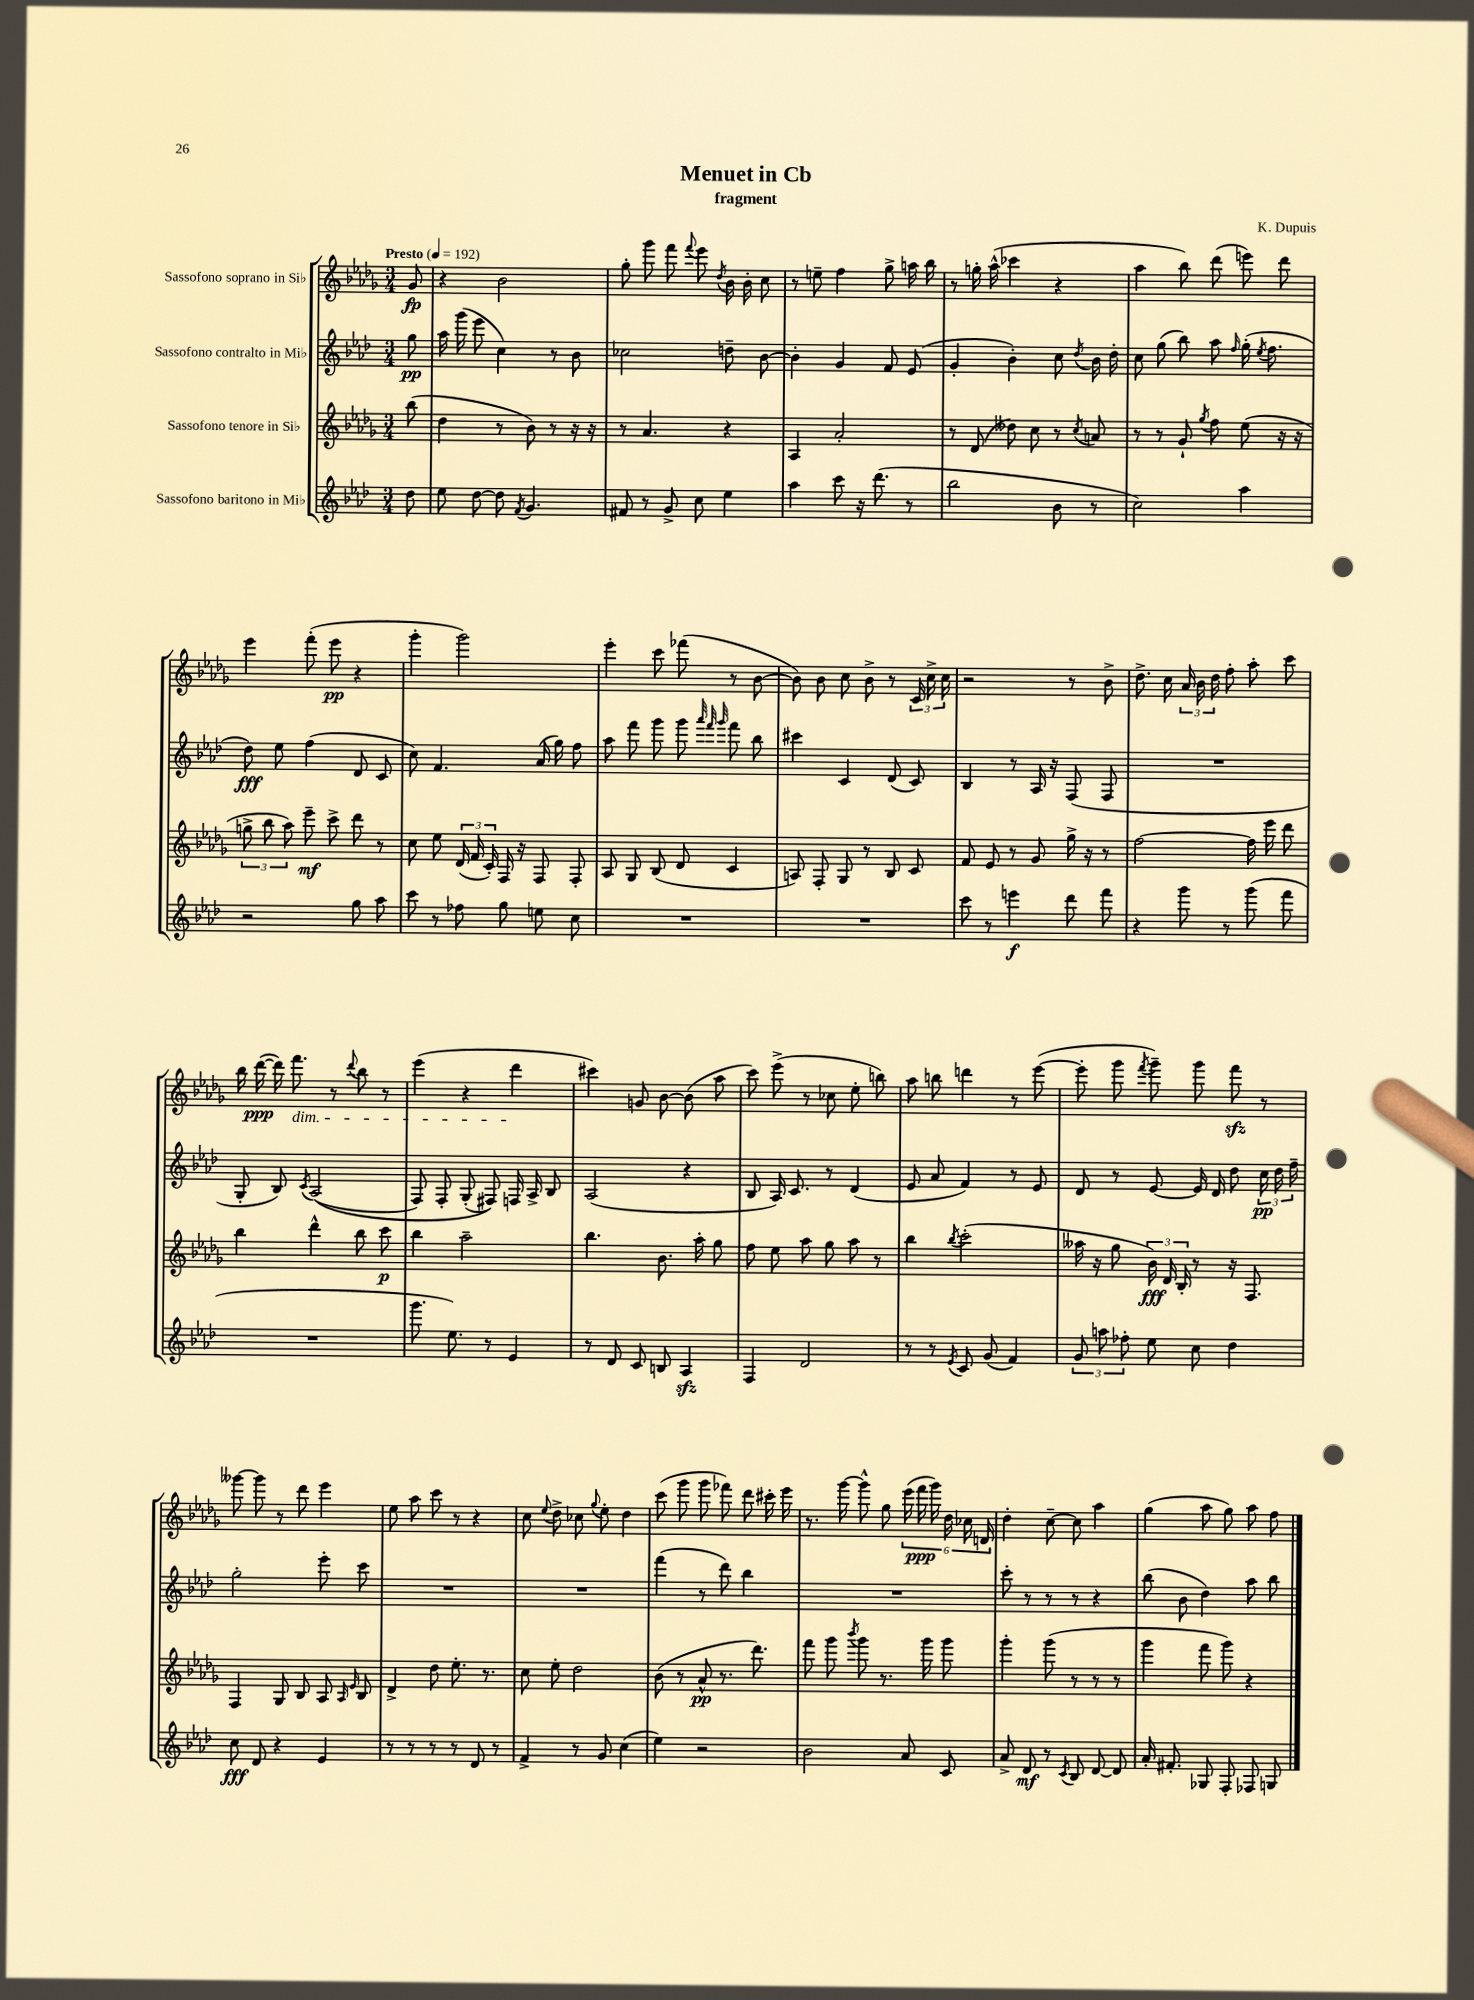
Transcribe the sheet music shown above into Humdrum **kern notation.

**kern	**dynam	**kern	**dynam	**kern	**dynam	**kern	**dynam
*part4	*part4	*part3	*part3	*part2	*part2	*part1	*part1
*staff4	*staff4	*staff3	*staff3	*staff2	*staff2	*staff1	*staff1
*I"Sassofono baritono in Mi♭	*	*I"Sassofono tenore in Si♭	*	*I"Sassofono contralto in Mi♭	*	*I"Sassofono soprano in Si♭	*
*clefG2	*	*clefG2	*	*clefG2	*	*clefG2	*
*k[b-e-a-d-]	*	*k[b-e-a-d-g-]	*	*k[b-e-a-d-]	*	*k[b-e-a-d-g-]	*
*M3/4	*	*M3/4	*	*M3/4	*	*M3/4	*
*MM192	*	*MM192	*	*MM192	*	*MM192	*
=	=	=	=	=	=	=	=
!	!	!	!	!	!	!LO:TX:a:B:t=Presto	!
8dd-\	.	(8bb-\	.	8gg\	pp	8g-/	fp
=1	=1	=1	=1	=1	=1	=1	=1
8ee-\	.	4dd-\	.	16aa-\	.	4r	.
.	.	.	.	(16ggg\	.	.	.
[8dd-\	.	.	.	8eee-\	.	.	.
8dd-\]	.	8r	.	4cc\)	.	2b-\	.
8qf/	.	.	.	.	.	.	.
4.g/	.	8b-\)	.	.	.	.	.
.	.	8r	.	8r	.	.	.
.	.	16r	.	8b-\	.	.	.
.	.	16r	.	.	.	.	.
=2	=2	=2	=2	=2	=2	=2	=2
8f#X/	.	8r	.	2cc-X\	.	8gg-'\	.
8r	.	4.a-/	.	.	.	8ggg-\	.
8g^/	.	.	.	.	.	8fff\	.
.	.	.	.	.	.	8qqfff/	.
8cc\	.	.	.	.	.	8eee-\	.
.	.	.	.	.	.	8qdd-/	.
4ee-\	.	4r	.	8ddn~\	.	16b-\	.
.	.	.	.	.	.	16b-'\	.
.	.	.	.	[8b-\	.	8cc\	.
=3	=3	=3	=3	=3	=3	=3	=3
4aa-\	.	4A-/	.	4b-'\]	.	8r	.
.	.	.	.	.	.	8een~\	.
8ccc\	.	2a-'/	.	4g/	.	4ff\	.
16r	.	.	.	.	.	.	.
(8.ddd-\	.	.	.	.	.	.	.
.	.	.	.	8f/	.	8gg-^\	.
8r	.	.	.	(8e-/	.	16aan\	.
.	.	.	.	.	.	16bb-\	.
=4	=4	=4	=4	=4	=4	=4	=4
2bb-\	.	8r	.	4g'/	.	8r	.
.	.	(8d-/	.	.	.	16ggn'\	.
.	.	.	.	.	.	(16aa-^^\	.
.	.	8dd--X\)	.	4b-'\)	.	4ccc-X\	.
.	.	8cc\	.	.	.	.	.
8b-\	.	8r	.	8cc\	.	4r	.
.	.	8qcc/	.	8qdd-/	.	.	.
8r	.	8an/	.	16b-\	.	.	.
.	.	.	.	16dd-'\	.	.	.
=5	=5	=5	=5	=5	=5	=5	=5
2cc\)	.	8r	.	8cc\	.	4aa-\	.
.	.	8r	.	(8gg\	.	.	.
.	.	8g-`/	.	8bb-\)	.	8bb-\)	.
.	.	8qgg-/	.	.	.	.	.
.	.	8ff\	.	8aa-\	.	(8ddd-\	.
.	.	.	.	16qqff/	.	.	.
4aa-\	.	(8ee-\	.	(16gg'\	.	8eeen\)	.
.	.	.	.	8qee-/	.	.	.
.	.	.	.	8.ff\	.	.	.
.	.	16r	.	.	.	8ddd-\	.
.	.	16r	.	.	.	.	.
!!LO:LB:g=z
=6	=6	=6	=6	=6	=6	=6	=6
2r	.	12ggn^\	.	8dd-\)	fff	4eee-\	.
.	.	12bb-\	.	.	.	.	.
.	.	.	.	8ee-\	.	.	.
.	.	12aa-\)	.	.	.	.	.
.	.	8eee-~\	mf	(4ff\	.	(8fff'\	.
.	.	8ccc^\	.	.	.	8eee-\	pp
8gg\	.	8ddd-\	.	8d-/	.	4r	.
8aa-\	.	8r	.	8c/	.	.	.
=7	=7	=7	=7	=7	=7	=7	=7
8ccc\	.	8cc\	.	8cc\)	.	4ggg-'\	.
8r	.	8ee-\	.	4.f/	.	.	.
8ff-X\	.	(24d-/	.	.	.	2ggg-\)	.
.	.	24f/	.	.	.	.	.
.	.	24c'/)	.	.	.	.	.
8gg\	.	16F/	.	.	.	.	.
.	.	16r	.	.	.	.	.
8een\	.	8F/	.	(16a-/	.	.	.
.	.	.	.	16gg\)	.	.	.
8cc\	.	8F'/	.	8ff\	.	.	.
=8	=8	=8	=8	=8	=8	=8	=8
2.r	.	8A-/	.	8aa-\	.	4eee-'\	.
.	.	8G-/	.	8fff\	.	.	.
.	.	(8B-/	.	8ggg\	.	8ccc\	.
.	.	8d-/	.	8ggg\	.	(8fff-X\	.
.	.	.	.	32qqaaa-/	.	.	.
.	.	.	.	32qqfff/	.	.	.
.	.	.	.	32qqggg/	.	.	.
.	.	4c/	.	8fff\	.	8r	.
.	.	.	.	8bb-\	.	[8b-\	.
=9	=9	=9	=9	=9	=9	=9	=9
2.r	.	8An/)	.	4ccc#X\	.	8b-\])	.
.	.	8F'/	.	.	.	8b-\	.
.	.	8G-/	.	4c/	.	8cc\	.
.	.	8r	.	.	.	8b-^\	.
.	.	8B-/	.	(8d-/	.	8r	.
.	.	8c/	.	8c/)	.	24c/	.
.	.	.	.	.	.	24cc^\	.
.	.	.	.	.	.	24cc\	.
=10	=10	=10	=10	=10	=10	=10	=10
8ccc\	.	8f/	.	4B-/	.	2r	.
8r	.	8e-/	.	.	.	.	.
4eeen\	f	8r	.	8r	.	.	.
.	.	8g-/	.	16A-/	.	.	.
.	.	.	.	16r	.	.	.
8ddd-\	.	16gg-^\	.	(8F/	.	8r	.
.	.	16r	.	.	.	.	.
8fff\	.	8r	.	8F/	.	8b-^\	.
=11	=11	=11	=11	=11	=11	=11	=11
4r	.	[2ff\	.	2.r	.	8.dd-^\	.
.	.	.	.	.	.	16cc\	.
8ggg\	.	.	.	.	.	24a-/	.
.	.	.	.	.	.	24b-\	.
.	.	.	.	.	.	24dd-\	.
8r	.	.	.	.	.	8ff'\	.
(8ggg\	.	16ff\]	.	.	.	8aa-'\	.
.	.	16eee-\	.	.	.	.	.
8fff\	.	8ddd-\	.	.	.	8ccc\	.
!!LO:LB:g=z
=12	=12	=12	=12	=12	=12	=12	=12
2.r	.	4bb-\	.	8G'/	.	16bb-\	.
.	.	.	.	.	.	([16ddd-\	ppp
.	.	.	.	8B-/)	.	16ddd-\])	.
!	!	!	!	!	!	!LO:TX:b:i:t=dim.	!
.	.	.	.	.	.	8.fff\	.
.	.	.	.	8qc/	.	.	.
.	.	4ddd-^^\	.	((2A-/	.	.	.
.	.	.	.	.	.	8r	.
.	.	.	.	.	.	8qqddd-/	.
.	.	8bb-\	.	.	.	8bb-\	.
.	.	8ccc\	p	.	.	8r	.
=13	=13	=13	=13	=13	=13	=13	=13
8.ggg\	.	4bb-\	.	8F/)	.	(4eee-\	.
.	.	.	.	8F'/	.	.	.
8.ee-\)	.	.	.	.	.	.	.
.	.	2aa-~\	.	(8G'/	.	4r	.
8r	.	.	.	8F#X/))	.	.	.
4e-/	.	.	.	16Fn/	.	4ddd-\	.
.	.	.	.	16A-^/	.	.	.
.	.	.	.	8B-/	.	.	.
=14	=14	=14	=14	=14	=14	=14	=14
8r	.	4.bb-\	.	(2A-/	.	4ccc#X\)	.
8d-/	.	.	.	.	.	.	.
8c/	.	.	.	.	.	8gn/	.
8Bn/	.	8.b-\	.	.	.	[8b-\	.
4A-zz/	.	.	.	4r	.	(8b-\]	.
.	.	16aa-'\	.	.	.	.	.
.	.	8gg-\	.	.	.	8aa-\	.
=15	=15	=15	=15	=15	=15	=15	=15
4F/	.	8ff\	.	8B-/	.	8ccc\)	.
.	.	8ee-\	.	16A-/)	.	(8eee-^\	.
.	.	.	.	8.c/	.	.	.
2d-/	.	8aa-\	.	.	.	8r	.
.	.	8gg-\	.	8r	.	8cc-X\	.
.	.	8aa-\	.	(4d-/	.	8ee-'\	.
.	.	8r	.	.	.	8bbn\)	.
=16	=16	=16	=16	=16	=16	=16	=16
8r	.	4bb-\	.	8e-/	.	8aa-\	.
8r	.	.	.	8a-/	.	8bbn\	.
8qe-/	.	8qbb-/	.	.	.	.	.
8c/	.	(2ccc'\	.	4f/)	.	4dddn\	.
(8g/	.	.	.	.	.	.	.
4f/)	.	.	.	8r	.	8r	.
.	.	.	.	8e-/	.	([8eee-\	.
=17	=17	=17	=17	=17	=17	=17	=17
12g/	.	16aa--X\	.	8d-/	.	8eee-'\]	.
.	.	16r	.	.	.	.	.
12aan\	.	.	.	.	.	.	.
.	.	8gg-\	.	8r	.	8ggg-\	.
12ff-X'\	.	.	.	.	.	.	.
.	.	.	.	.	.	8qfff/	.
8ee-\	.	24b-\)	fff	[8e-/	.	8ggg-~\)	.
.	.	24d-/	.	.	.	.	.
.	.	24B-'/	.	.	.	.	.
8cc\	.	8r	.	16e-/]	.	8ggg-\	.
.	.	.	.	16d-/	.	.	.
4dd-\	.	16r	.	8dd-\	.	8fffzz\	.
.	.	8.F/	.	.	.	.	.
.	.	.	.	24cc\	pp	8r	.
.	.	.	.	24dd-\	.	.	.
.	.	.	.	24ff~\	.	.	.
!!LO:LB:g=z
=18	=18	=18	=18	=18	=18	=18	=18
8cc\	fff	4F/	.	2gg'\	.	[8ggg--X\	.
8d-/	.	.	.	.	.	8ggg--\]	.
4r	.	8G-/	.	.	.	8r	.
.	.	8B-/	.	.	.	8ddd-\	.
4e-/	.	8A-/	.	8eee-'\	.	4eee-\	.
.	.	16qqA-/	.	.	.	.	.
.	.	16qqe-/	.	.	.	.	.
.	.	8B-/	.	8ccc\	.	.	.
=19	=19	=19	=19	=19	=19	=19	=19
8r	.	4d-^/	.	2.r	.	8ee-\	.
8r	.	.	.	.	.	8aa-\	.
8r	.	8dd-\	.	.	.	8ccc\	.
8r	.	8.ee-'\	.	.	.	8r	.
8d-/	.	.	.	.	.	4r	.
.	.	8.r	.	.	.	.	.
8r	.	.	.	.	.	.	.
=20	=20	=20	=20	=20	=20	=20	=20
4f^/	.	8cc\	.	2.r	.	8cc\	.
.	.	.	.	.	.	8qqee-/	.
.	.	8ee-'\	.	.	.	8dd-^\	.
8r	.	2dd-\	.	.	.	8cc-X\	.
.	.	.	.	.	.	8qqgg-/	.
8g/	.	.	.	.	.	8ee-'\	.
(4cc\	.	.	.	.	.	4dd-\	.
=21	=21	=21	=21	=21	=21	=21	=21
4ee-\)	.	(8b-\	.	(4fff\	.	(8ccc\	.
.	.	8r	.	.	.	8ggg-\	.
2r	.	8a-^^/	pp	8r	.	8ggg-\	.
.	.	8.r	.	8ddd-\)	.	8fff-X\)	.
.	.	.	.	4bb-\	.	8ddd-\	.
.	.	8.ddd-\)	.	.	.	.	.
.	.	.	.	.	.	16ccc#X'\	.
.	.	.	.	.	.	16eee-\	.
=22	=22	=22	=22	=22	=22	=22	=22
2b-\	.	8fff\	.	2.r	.	8.r	.
.	.	8ggg-\	.	.	.	.	.
.	.	.	.	.	.	[16ggg-\	.
.	.	8qbbb-/	.	.	.	.	.
.	.	8ggg-\	.	.	.	8ggg-^^\]	.
.	.	8.r	.	.	.	8gg-\	.
8a-/	.	.	.	.	.	(24eee-\	.
.	.	.	.	.	.	24fff\	ppp
.	.	16ggg-\	.	.	.	.	.
.	.	.	.	.	.	24ggg-\)	.
8c/	.	8ggg-\	.	.	.	24dd-\	.
.	.	.	.	.	.	24cc-X\	.
.	.	.	.	.	.	24dn/	.
=23	=23	=23	=23	=23	=23	=23	=23
8a-^/	.	4ggg-'\	.	8ccc'\	.	4dd-'\	.
8d-/	mf	.	.	8r	.	.	.
8r	.	(8ggg-\	.	8r	.	[8cc~\	.
8qc/	.	.	.	.	.	.	.
8B-/	.	8r	.	8r	.	8cc\]	.
[8d-/	.	8r	.	4r	.	4aa-\	.
8d-/]	.	8r	.	.	.	.	.
=24	=24	=24	=24	=24	=24	=24	=24
16a-'/	.	4ggg-\	.	(8bb-\	.	(4gg-\	.
8.f#X'/	.	.	.	.	.	.	.
.	.	.	.	8b-\	.	.	.
8G-X/	.	8fff\	.	4dd-\)	.	8aa-\	.
8F'/	.	8ggg-\)	.	.	.	8gg-\)	.
8F-X/	.	4r	.	8aa-\	.	8aa-\	.
8Gn/	.	.	.	8bb-\	.	8ff\	.
==	==	==	==	==	==	==	==
*-	*-	*-	*-	*-	*-	*-	*-
